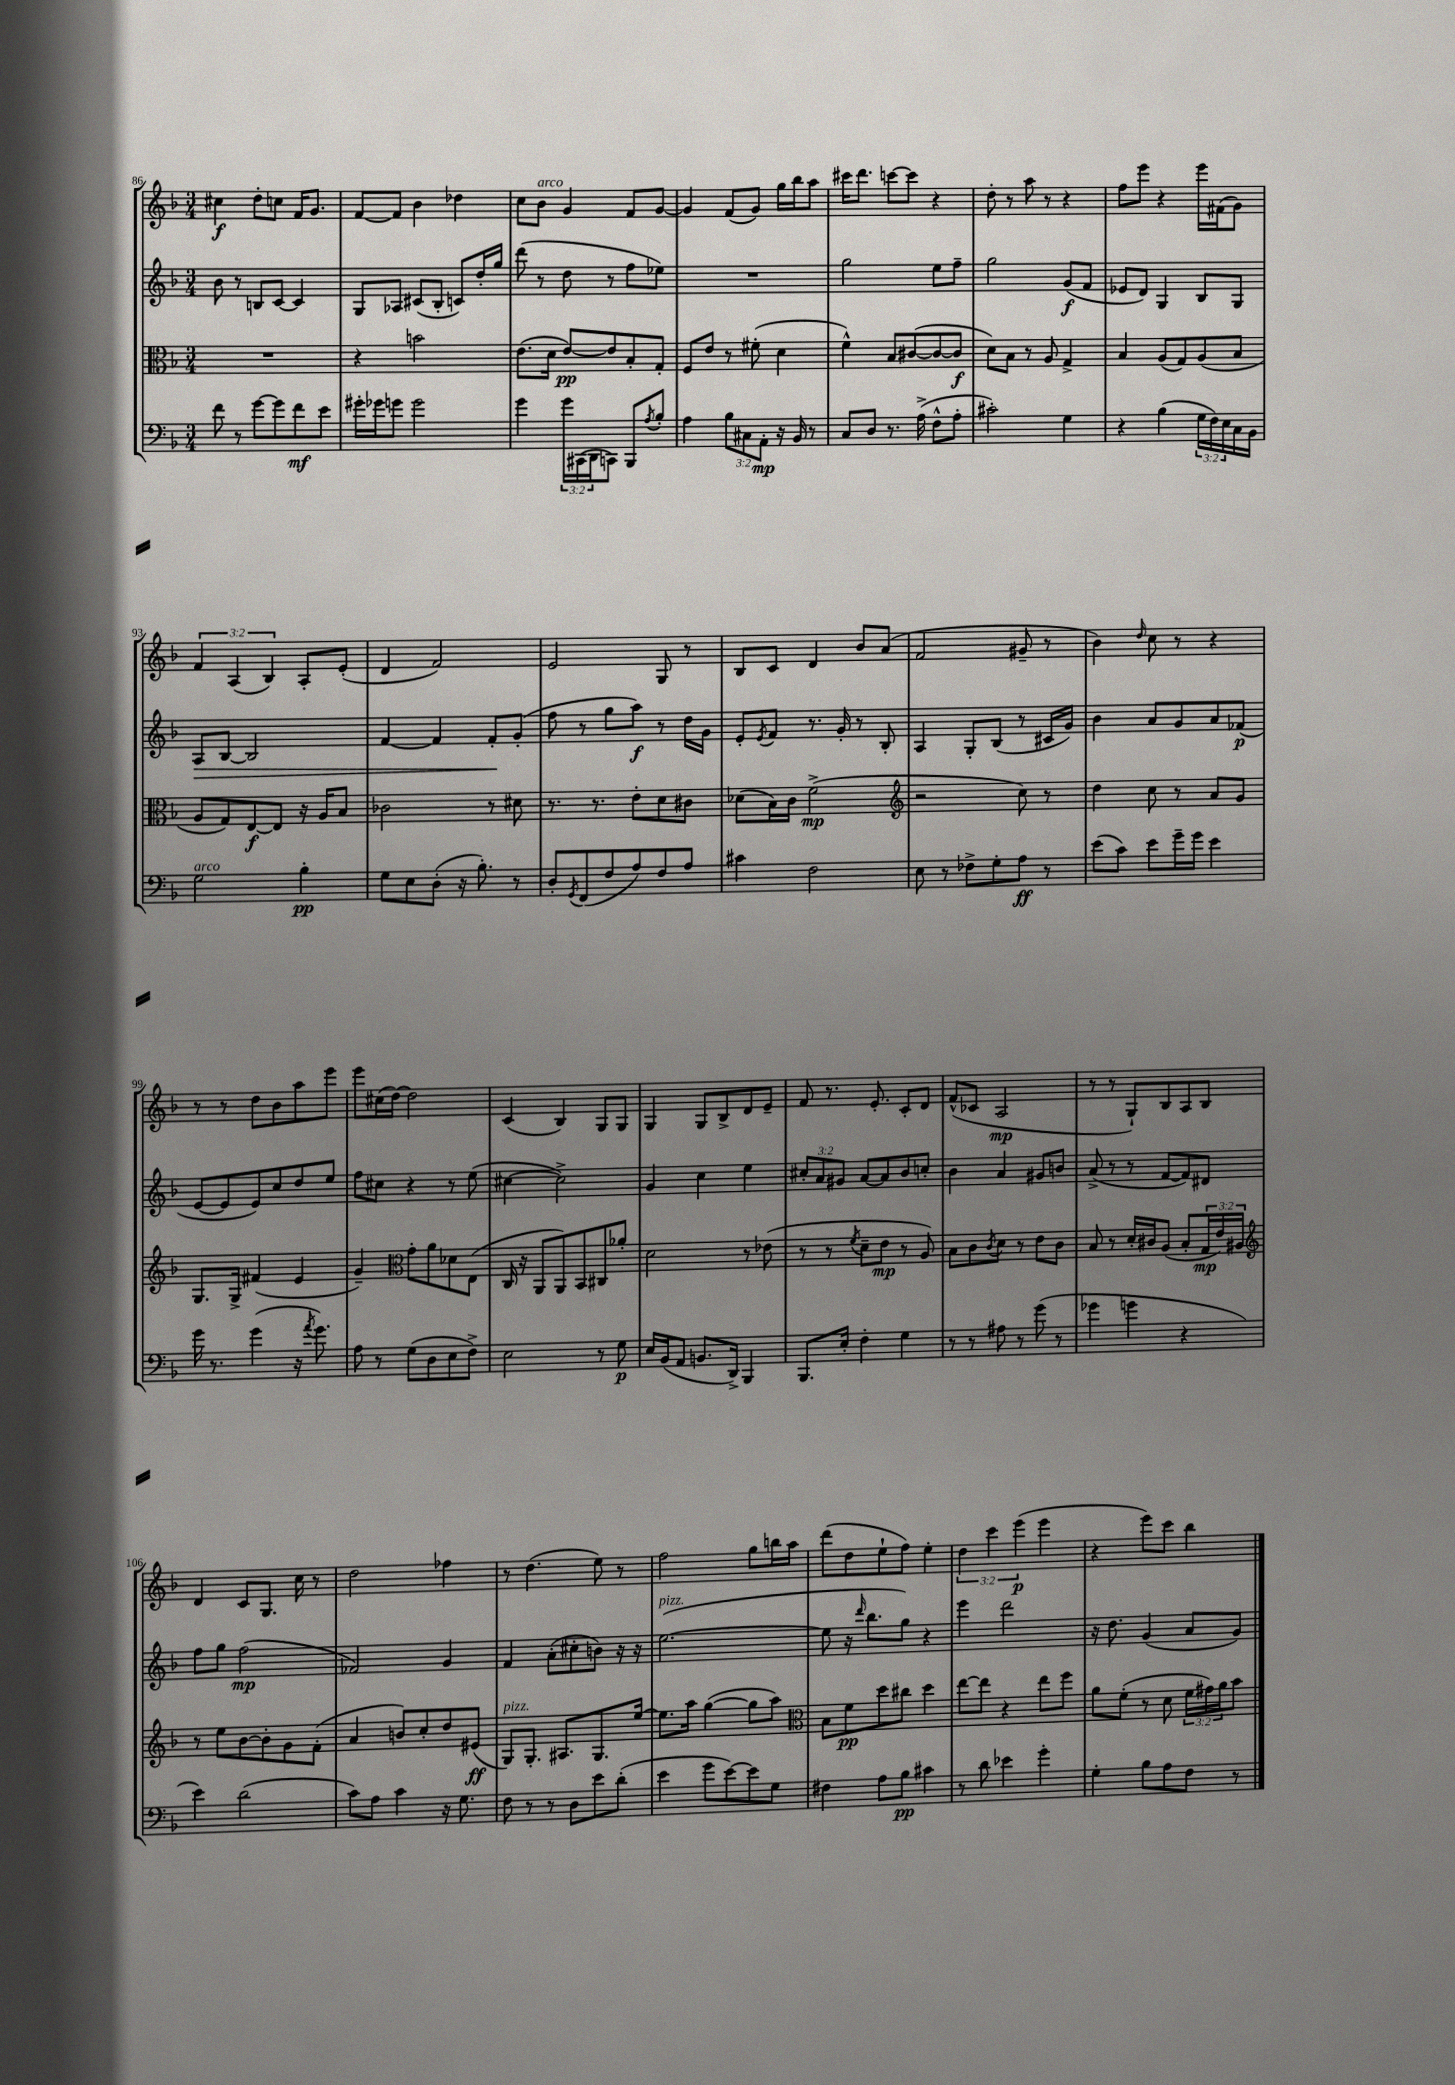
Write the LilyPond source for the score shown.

<<
\new StaffGroup <<
\new Staff = "s0" {
    \clef treble \key f \major \numericTimeSignature \time 3/4 \override Staff.TupletNumber.text = #tuplet-number::calc-fraction-text
    cis''4\f d''8-. c''8 f'16 g'8. |
    f'8~ f'8 bes'4 des''4 |
    c''8 bes'8^\markup { \italic "arco" } g'4 f'8 g'8~ |
    g'4 f'8( g'8) g''16 bes''16 a''8 |
    cis'''16 d'''8. c'''8~ c'''8 r4 |
    d''8-. r8 a''8 r8 r4 |
    f''8 e'''8 r4 e'''16 fis'16( g'8) |
    \tuplet 3/2 { f'4 a4( bes4) } a8-. e'8-.( |
    d'4 f'2) |
    e'2 g8 r8 |
    bes8 c'8 d'4 bes'8 a'8( |
    f'2 gis'8-- r8 |
    bes'4) \grace { d''16 } c''8 r8 r4 |
    r8 r8 d''8 bes'8 a''8 e'''8 |
    e'''8 cis''16( d''16~) d''2 |
    c'4( bes4) g8 g8 |
    g4 g8 bes8-> d'8 e'8-- |
    f'8 r8. e'8.-. c'8-. d'8 |
    f'8-^( ces'8 a2\mp |
    r8 r8 g8-!) bes8 a8 bes8 |
    d'4 c'8 g8. c''16 r8 |
    d''2 fes''4 |
    r8 d''4.( e''8) r8 |
    f''2 g''8 b''16 a''16 |
    d'''8( d''8 e''8-! f''8) e''4-. |
    \tuplet 3/2 { d''4 c'''4 e'''4\p( } e'''4 |
    r4 e'''8) c'''8 bes''4 \bar "|." |
}
\new Staff = "s1" {
    \clef treble \key f \major \numericTimeSignature \time 3/4 \override Staff.TupletNumber.text = #tuplet-number::calc-fraction-text
    bes'8 r8 b8 c'8~ c'4 |
    g8 aes8 cis'8( bes8-. c'8) d''16-. g''16 |
    d'''8( r8 d''8 r8 f''8 ees''8) |
    R2. |
    g''2 e''8 f''8-- |
    g''2 g'8\f( f'8 |
    ees'8 d'8) g4 bes8 g8 |
    a8\> bes8~ bes2 |
    f'4~ f'4 f'8-.\! g'8-.( |
    f''8 r8 g''8 a''8\f) r8 d''16 g'16 |
    e'8-. \acciaccatura { e'8 } f'8 r8. g'16-. r8 bes8-. |
    a4 g8-. bes8( r8 cis'16 g'16) |
    bes'4 a'8 g'8 a'8 fes'8\p( |
    e'8~ e'8 e'8) c''8 d''8 e''8 |
    f''8 cis''8 r4 r8 e''8( |
    cis''4~ cis''2->) |
    g'4 c''4 e''4 |
    \tuplet 3/2 { cis''8-. a'8 gis'8 } a'8~ a'8 bes'8 c''8-. |
    bes'4 a'4 gis'8 b'8 |
    a'8->( r8 r8 f'8~ f'8) dis'8 |
    f''8 g''8 f''2\mp( |
    fes'2) g'4 |
    f'4 a'8-.( cis''8-. b'8) r16 r16 |
    e''2.~^\markup { \italic "pizz." }( |
    e''8 r16 \grace { d'''16 } bes''8. g''8) r4 |
    e'''4 d'''2 |
    r16 d''8. g'4( a'8 g'8) \bar "|." |
}
\new Staff = "s2" {
    \clef alto \key f \major \numericTimeSignature \time 3/4 \override Staff.TupletNumber.text = #tuplet-number::calc-fraction-text
    R2. |
    r4 b'2 |
    e'8.( d'16 e'8~\pp) e'8 bes8-. g8-. |
    f8 e'8 r8 fis'8-.( d'4 |
    f'4-^) bes8 cis'8~( cis'8~ cis'8\f |
    d'8) bes8 r8 a8 g4-> |
    bes4 a8( g8) a8( bes8 |
    a8 g8) e8~\f e8 r16 a16 bes8 |
    ces'2 r8 dis'8 |
    r8. r8. e'8-. d'8 cis'8 |
    des'8( bes16) c'16 f'2->\mp( |
    \clef treble r2 c''8) r8 |
    d''4 c''8 r8 a'8 g'8 |
    g8. g16-> fis'4( e'4 |
    g'4--) \clef alto g'8-. a'8 des'8 e8( |
    c16 r16 a,8 a,8) bes,8 cis8 aes'8-. |
    d'2 r8 ees'8( |
    r8 r8 \acciaccatura { f'8 } d'8-- e'8\mp r8 a8) |
    bes8 c'8 \acciaccatura { c'8 } d'8 r8 e'8 c'8 |
    bes8 r8 d'16-. cis'16 a8( bes8-. \tuplet 3/2 { g16\mp e'16) ais16 } |
    \clef treble r8 e''8 bes'8~ bes'8-. g'8 f'8-.( |
    a'4 b'8) c''8-. d''8 eis'8\ff( |
    g8^\markup { \italic "pizz." }) g8.-. ais8. g8. e''16~ |
    e''8. a''16 g''4~( g''8 a''8) |
    \clef alto bes8 f'8\pp d''8 cis''8 d''4 |
    e''8~ e''8 r4 e''8 f''8 |
    a'8 f'8-.( r8 d'8 \tuplet 3/2 { f'16 gis'16) a'16 } bes'8 \bar "|." |
}
\new Staff = "s3" {
    \clef bass \key f \major \numericTimeSignature \time 3/4 \override Staff.TupletNumber.text = #tuplet-number::calc-fraction-text
    f'8 r8 g'8~ g'8 f'8\mf e'8 |
    gis'16-. ges'16 g'8 g'2 |
    g'4 \tuplet 3/2 { g'16 cis,16( d,16 } c,8) bes,,8 \acciaccatura { a8 } bes8-. |
    a4 \tuplet 3/2 { bes8 cis8 a,8-.\mp } r16 bes,16 r8 |
    c8 d8 r8. a16->( f8-^ a8-. |
    cis'2-.) g4 |
    r4 bes4( \tuplet 3/2 { g16 f16) e16 } c16 bes,16 |
    g2^\markup { \italic "arco" } bes4-.\pp |
    g8 e8 d8-.( r16 bes8.-.) r8 |
    d8-. \acciaccatura { g,8 } f,8( f8 a8) f8 a8 |
    cis'4 f2 |
    e8 r8 fes8-> g8-. a8\ff r8 |
    e'8( c'8) e'8 g'16-- g'16 e'4 |
    g'16 r8. g'4( r16 \acciaccatura { a'8 } g'8.) |
    a8 r8 g8( d8 e8 f8->) |
    e2 r8 g8\p |
    e16 bes,16( a,8 b,8. d,16->) bes,,4 |
    bes,,8. e16-. f4-. g4 |
    r8 r8 ais8 r8 g'8( r8 |
    ges'4 g'4 r4 |
    e'4) d'2( |
    c'8) a8 c'4 r16 g8. |
    f8 r8 r8 d8 e'8 d'8-.( |
    e'4 g'8 e'8~) e'8 g8 |
    fis4 a8 bes8\pp cis'4 |
    r8 d'8 ees'4 g'4-. |
    g4-. bes8 a8 f8 r8 \bar "|." |
}
>>
>>
\layout { \context { \Score currentBarNumber = #86 } }
